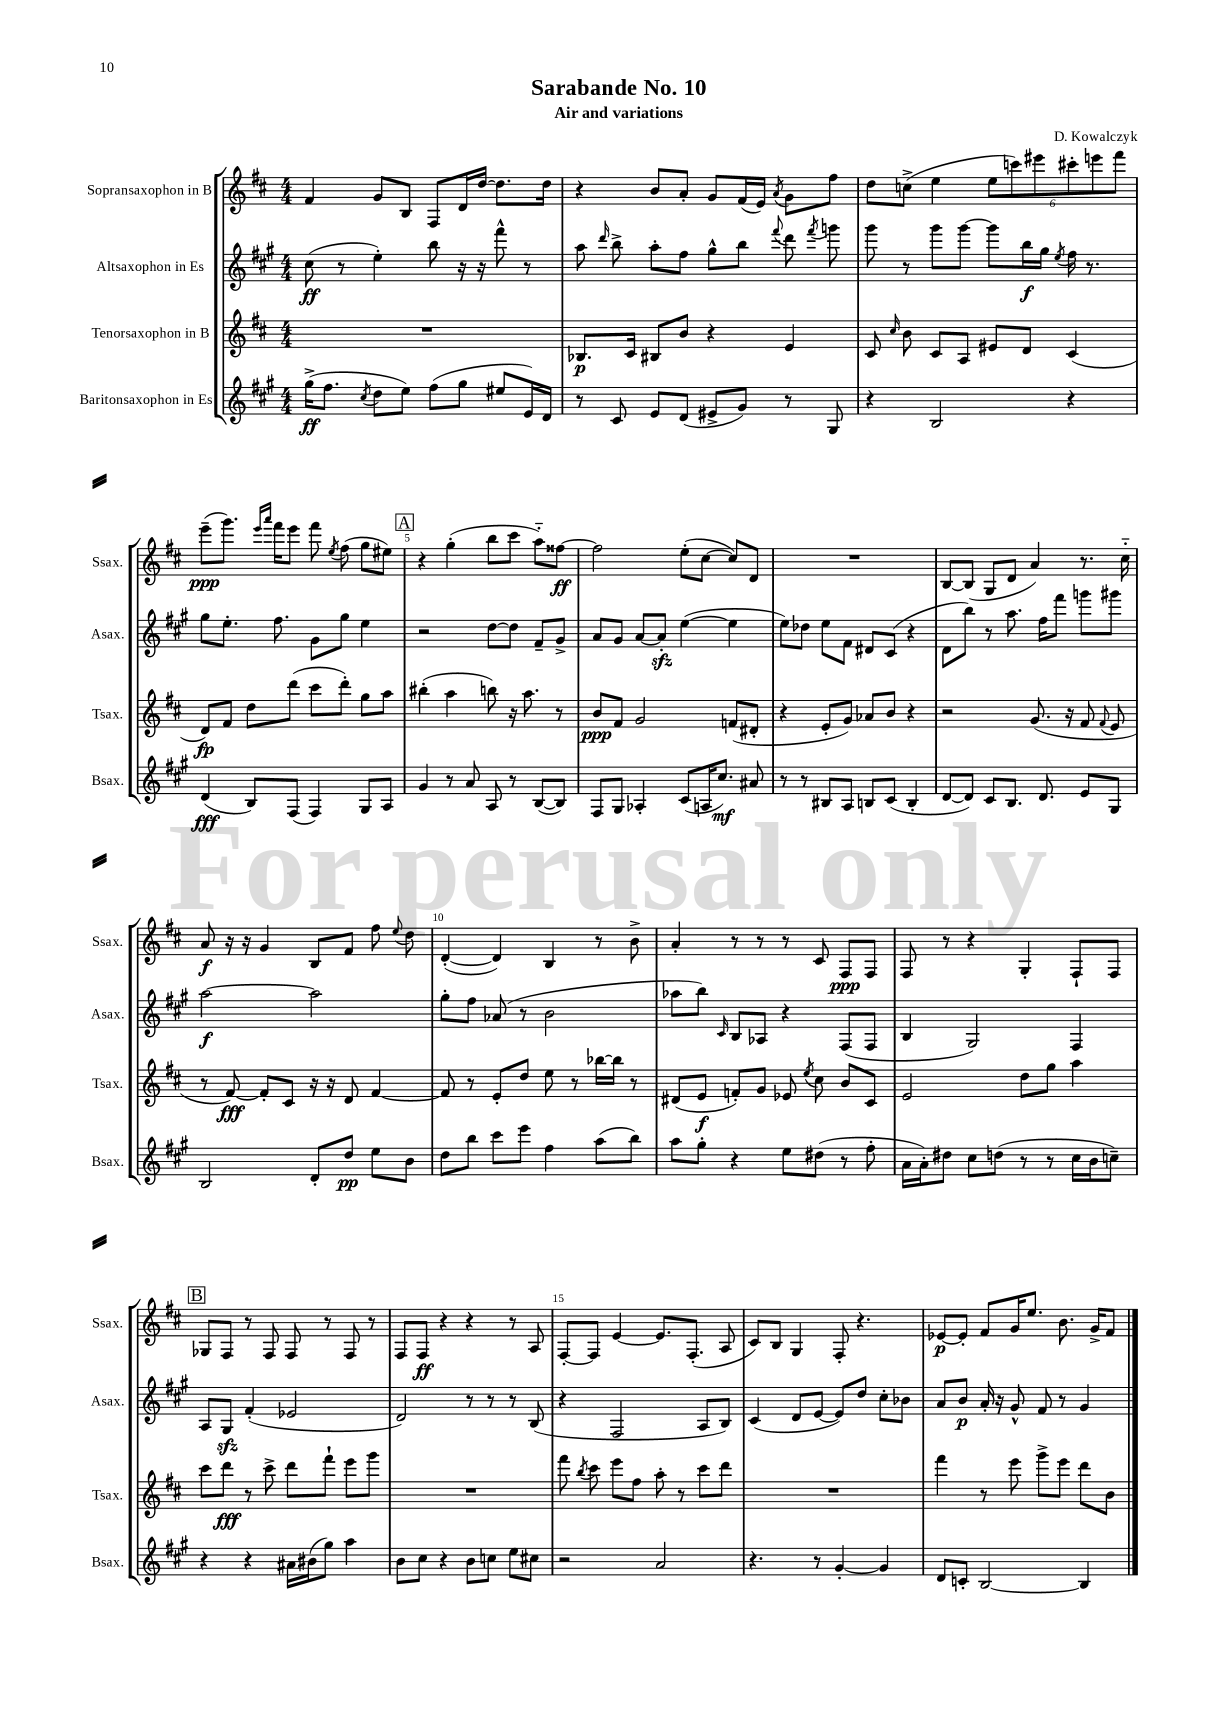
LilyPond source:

\header { title = "Sarabande No. 10" composer = "D. Kowalczyk" subtitle = "Air and variations" }
<<
\new StaffGroup <<
\new Staff = "s0" \with { instrumentName = "Sopransaxophon in B" shortInstrumentName = "Ssax." } {
    \clef treble \key d \major \numericTimeSignature \time 4/4
    \autoBeamOff fis'4 g'8[ b8] fis8[ d'16 d''16]~ d''8.[ d''16] |
    r4 b'8[ a'8]-. g'8[ fis'16( e'16]) \acciaccatura { a'8 } g'8[ fis''8] |
    d''8[ c''8]->( e''4 \tuplet 6/4 { e''8[ c'''8) eis'''8 cis'''8-. e'''8 fis'''8] } |
    e'''8[--\ppp( g'''8.]) \grace { e'''16[ a'''16] } fis'''16[ e'''8] fis'''8 \acciaccatura { e''8 } fis''8( g''8[ eis''8]) |
    \mark \markup { \box "A" } r4 g''4-.( b''8[ cis'''8] a''8[-_) fisis''8]~\ff |
    fisis''2 e''8[-.( cis''8]~ cis''8[) d'8] |
    R1 |
    b8[~ b8]( g8[ d'8] a'4) r8. cis''16-_ |
    a'8\f r16 r16 g'4 b8[ fis'8] fis''8 \appoggiatura { e''8 } d''8 |
    d'4~-.( d'4) b4 r8 b'8-> |
    a'4-. r8 r8 r8 cis'8 fis8[\ppp fis8] |
    fis8 r8 r4 g4-. fis8[-! fis8] |
    \mark \markup { \box "B" } ges8[ fis8] r8 fis8 fis8 r8 fis8 r8 |
    fis8[ fis8]\ff r4 r4 r8 a8 |
    fis8[~-. fis8] e'4~ e'8.[ fis8.]-.( a8 |
    cis'8[) b8] g4 fis8-. r4. |
    ees'8[~\p ees'8]-. fis'8[ g'16 e''8.] b'8. g'16[-> fis'8] \bar "|." |
}
\new Staff = "s1" \with { instrumentName = "Altsaxophon in Es" shortInstrumentName = "Asax." } {
    \clef treble \key a \major \numericTimeSignature \time 4/4
    \autoBeamOff cis''8\ff( r8 e''4-.) b''8 r16 r16 fis'''8-^ r8 |
    a''8 \grace { d'''16 } b''8-> a''8[-. fis''8] gis''8[-^ b''8] \appoggiatura { fis'''8 } d'''8 \acciaccatura { fis'''8 } g'''8 |
    gis'''8 r8 gis'''8[ gis'''8]~ gis'''8[ b''16\f gis''16] \acciaccatura { e''8 } fis''16 r8. |
    gis''8[ e''8.]-. fis''8. gis'8[ gis''8] e''4 |
    \mark \markup { \box "A" } r2 d''8[~ d''8] fis'8[-- gis'8]-> |
    a'8[ gis'8] a'8[~ a'8]-.\sfz e''4~( e''4 |
    e''8[) des''8] e''8[ fis'8] dis'8[ cis'8]( r4 |
    d'8[ b''8]) r8 a''8. fis''16[ fis'''8] g'''8[ gis'''8] |
    a''2~\f a''2 |
    gis''8[-. fis''8] aes'8( r8 b'2 |
    aes''8[ b''8]) \grace { cis'16 } b8[ aes8] r4 fis8[( fis8] |
    b4 gis2) fis4 |
    \mark \markup { \box "B" } a8[ gis8]\sfz fis'4-.( ees'2 |
    d'2) r8 r8 r8 b8( |
    r4 fis2 a8[ b8]) |
    cis'4( d'8[ e'8]~ e'8[) d''8] cis''8[-. bes'8] |
    a'8[ b'8]\p a'16-. r16 gis'8-^ fis'8 r8 gis'4 \bar "|." |
}
\new Staff = "s2" \with { instrumentName = "Tenorsaxophon in B" shortInstrumentName = "Tsax." } {
    \clef treble \key d \major \numericTimeSignature \time 4/4
    \autoBeamOff R1 |
    bes8.[\p cis'16] bis8[ b'8] r4 e'4 |
    cis'8 \grace { cis''16 } b'8 cis'8[ a8] eis'8[ d'8] cis'4( |
    d'8[\fp) fis'8] d''8[ d'''8]( cis'''8[ d'''8]-.) g''8[ a''8] |
    \mark \markup { \box "A" } bis''4-.( a''4 b''8) r16 a''8. r8 |
    b'8[\ppp fis'8] g'2 f'8[( dis'8]-. |
    r4 e'8[-. g'8]) aes'8[ b'8] r4 |
    r2 g'8.( r16 fis'8 \appoggiatura { fis'8 } e'8 |
    r8 fis'8~\fff) fis'8[-. cis'8] r16 r16 d'8 fis'4~ |
    fis'8 r8 e'8[-. d''8] e''8 r8 bes''16[~ bes''16] r8 |
    dis'8[( e'8]\f f'8[-.) g'8] ees'8 \acciaccatura { e''8 } cis''8 b'8[ cis'8] |
    e'2 d''8[ g''8] a''4 |
    \mark \markup { \box "B" } cis'''8[ d'''8]\fff r8 cis'''8-> d'''8[ fis'''8]-! e'''8[ g'''8] |
    R1 |
    fis'''8 \acciaccatura { b''8 } cis'''8 e'''8[ fis''8] a''8-. r8 cis'''8[ d'''8] |
    R1 |
    fis'''4 r8 e'''8 g'''8[-> e'''8] d'''8[ b'8] \bar "|." |
}
\new Staff = "s3" \with { instrumentName = "Baritonsaxophon in Es" shortInstrumentName = "Bsax." } {
    \clef treble \key a \major \numericTimeSignature \time 4/4
    \autoBeamOff gis''16[->\ff( fis''8.] \acciaccatura { cis''8 } d''8[ e''8]) fis''8[( gis''8] eis''8[ e'16) d'16] |
    r8 cis'8 e'8[ d'8]( eis'8[-> gis'8]) r8 gis8 |
    r4 b2 r4 |
    d'4\fff( b8[) fis8]( fis4) gis8[ a8] |
    \mark \markup { \box "A" } gis'4 r8 a'8 a8 r8 b8[~( b8]) |
    fis8[ gis8] aes4-. cis'8[( a16 cis''8.]\mf) ais'8 |
    r8 r8 bis8[ a8] b8[ cis'8]( b4-. |
    d'8[~ d'8]) cis'8[ b8.] d'8. e'8[ gis8] |
    b2 d'8[-. d''8]\pp e''8[ b'8] |
    d''8[ b''8] cis'''8[ e'''8] fis''4 a''8[( b''8]) |
    a''8[ gis''8]-. r4 e''8[ dis''8]( r8 fis''8-. |
    a'16[ a'16-.) dis''8] cis''8[ d''8]( r8 r8 cis''16[ b'16 c''8]--) |
    \mark \markup { \box "B" } r4 r4 ais'16[ bis'16( gis''8]) a''4 |
    b'8[ cis''8] r4 b'8[ c''8] e''8[ cis''8] |
    r2 a'2 |
    r4. r8 gis'4~-. gis'4 |
    d'8[ c'8]-. b2~ b4 \bar "|." |
}
>>
>>
\layout { \context { \Score \override BarNumber.break-visibility = ##(#f #t #t) barNumberVisibility = #(every-nth-bar-number-visible 5) } }
